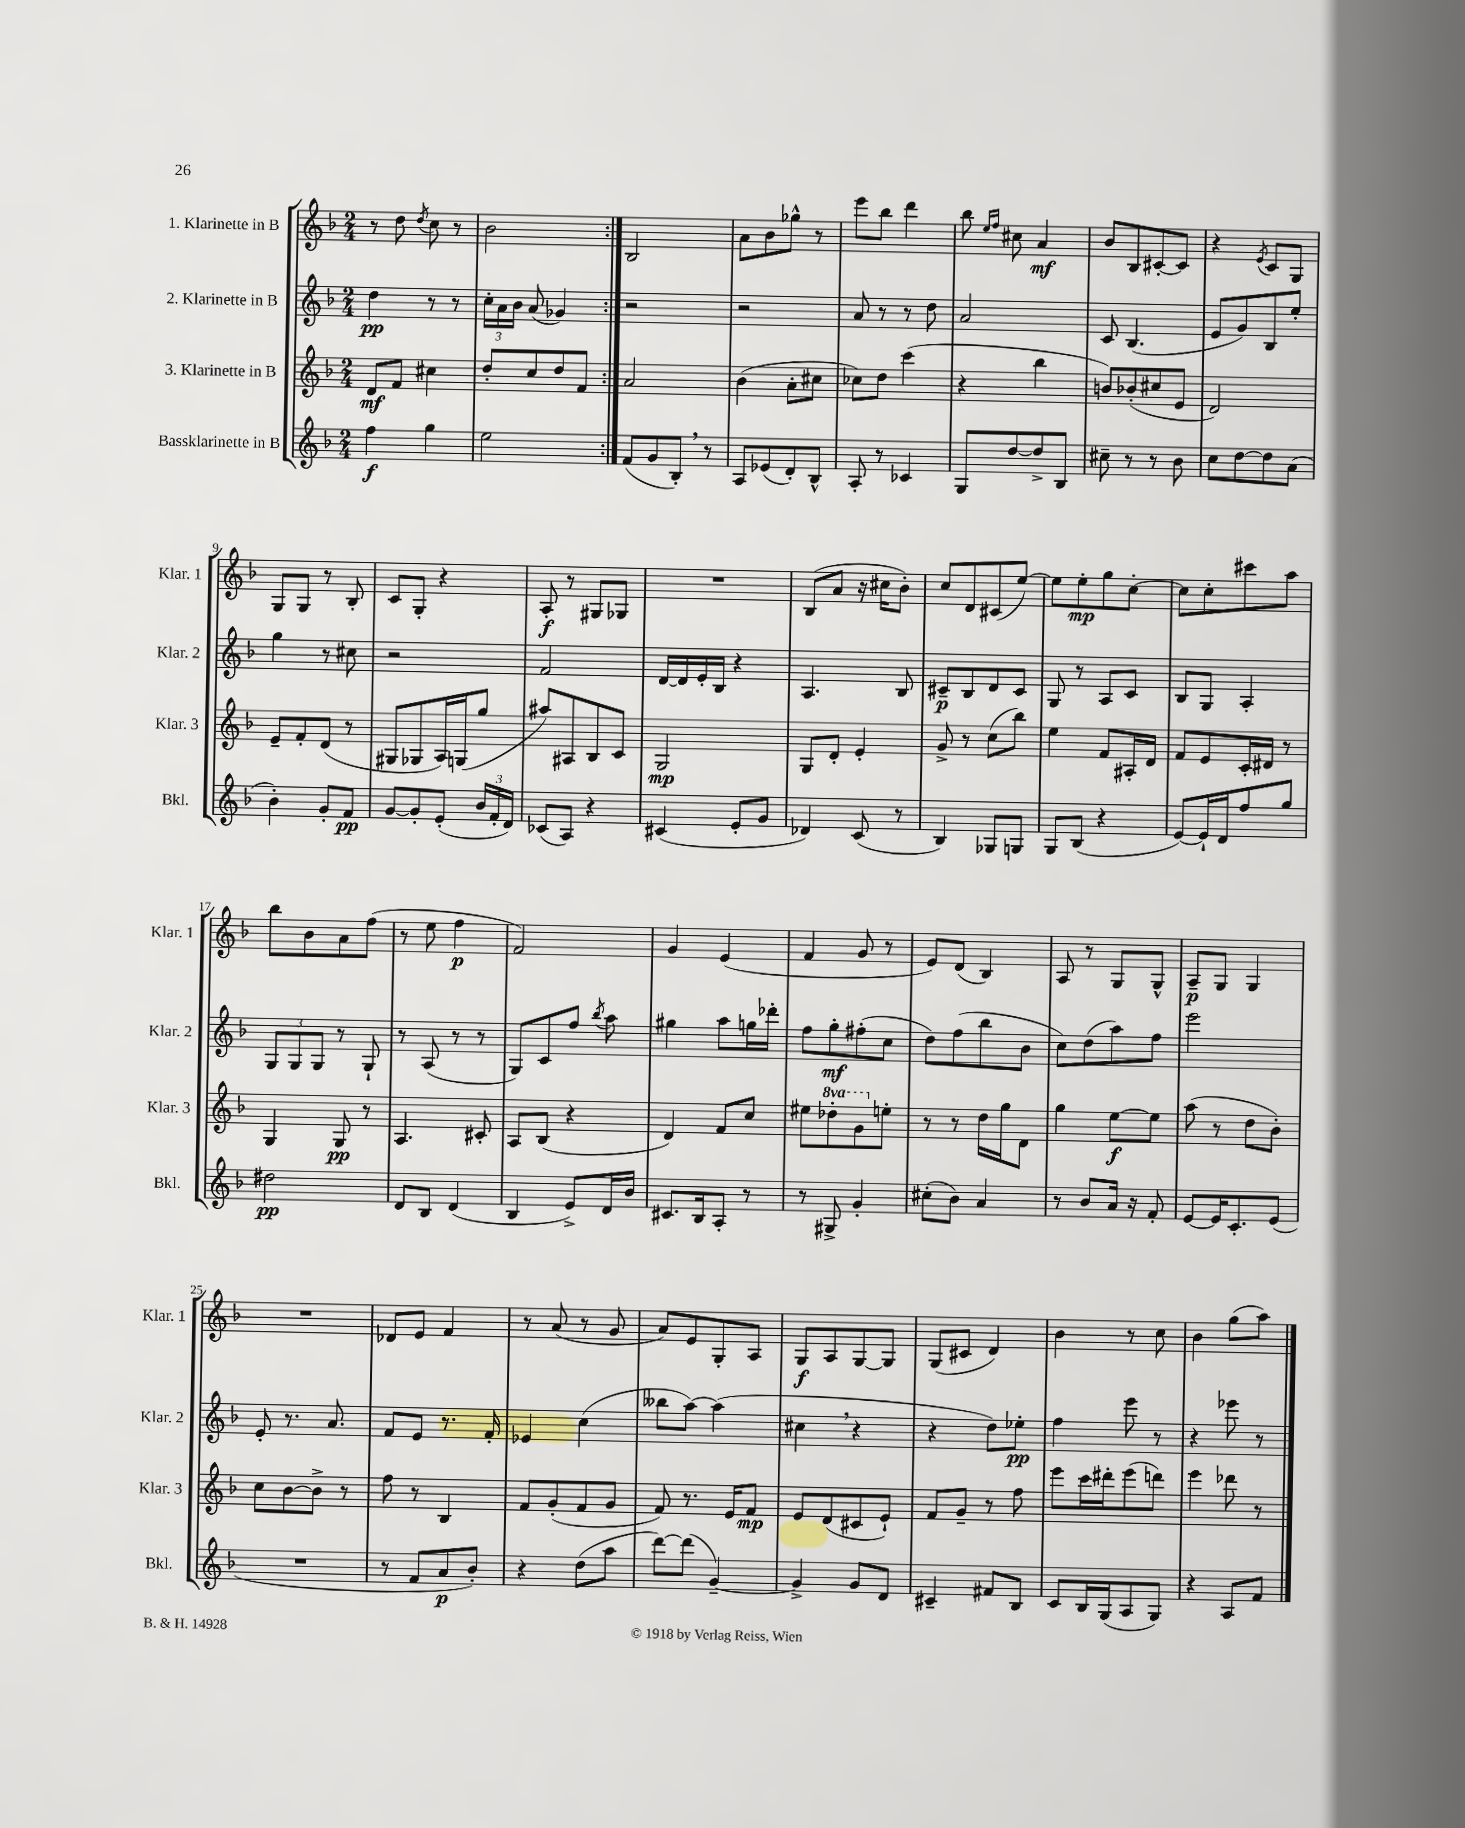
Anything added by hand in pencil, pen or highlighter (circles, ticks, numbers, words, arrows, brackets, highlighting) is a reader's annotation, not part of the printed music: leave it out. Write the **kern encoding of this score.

**kern	**kern	**kern	**kern
*staff4	*staff3	*staff2	*staff1
*clefG2	*clefG2	*clefG2	*clefG2
*k[b-]	*k[b-]	*k[b-]	*k[b-]
*M2/4	*M2/4	*M2/4	*M2/4
4ff\	8d/L	4dd\	8r
.	8f/J	.	8dd\
.	.	.	8qdd/
4gg\	4cc#\	8r	8cc\
.	.	8r	8r
=	=	=	=
2ee\	8dd'/L	24cc'\LL	2b-\
.	.	24a\	.
.	.	24b-\JJ	.
.	8cc/	(8a/	.
.	8dd/	4g-/)	.
.	8f/J	.	.
=:|!	=:|!	=:|!	=:|!
(8f/L	2a/	2r	2B-/
8g/	.	.	.
8B-'/J)	.	.	.
8r	.	.	.
=	=	=	=
8A/L	(4b-\	2r	8a\L
(8e-/	.	.	8b-\
8d'/)	8a'\L	.	8gg-^^\J
8B-^^/J	8cc#\J	.	8r
=	=	=	=
8A'/	8cc-\L)	8a/	8eee\L
8r	8dd\J	8r	8bb-\J
4c-/	(4ccc\	8r	4ddd\
.	.	8dd\	.
=	=	=	=
8G/L	4r	2a/	8bb-\
.	.	.	16qqee/LL
.	.	.	16qqff/JJ
[8dd/	.	.	8cc#\
8dd^/]	4bb-\	.	4a/
8B-/J	.	.	.
=	=	=	=
8cc#~\	8b/L)	8c/	8b-/L
8r	(8b-'/	(4.B-/	8B-/
8r	8cc#/	.	[8c#'/
8b-\	8e/J	.	8c#/]J
=	=	=	=
8cc\L	2d/)	8e/L	4r
[8dd\	.	8g/)	.
.	.	.	8qe/
8dd\]	.	8B-/	8c/L
(8a\J	.	8ee'/J	8G/J
=	=	=	=
4b-'\)	8e~/L	4gg\	8G/L
.	8f'/	.	8G/J
8g'/L	(8d/J	8r	8r
8f/J	8r	8cc#\	8B-'/
=	=	=	=
[8g/L	8G#/L	2r	8c/L
8g'/]	8G-/	.	8G'/J
(8e'/J	16A/L)	.	4r
.	(16G/J	.	.
24b-/LL	8gg/J	.	.
24f'/	.	.	.
24d/JJ)	.	.	.
=	=	=	=
(8c-/L	8aa#/L)	2f/	8A'/
8A/J)	8A#/	.	8r
4r	8B-/	.	8G#/L
.	8c/J	.	8G-/J
=	=	=	=
(4c#/	2G/	[16d/LL	2r
.	.	16d/]	.
.	.	16e'/	.
.	.	16B-/JJ	.
8e'/L	.	4r	.
8g/J	.	.	.
=	=	=	=
4d-/)	8G/L	4.A/	(8B-/L
.	8d'/J	.	8a/J
(8c/	4e'/	.	16r
.	.	.	16cc#\LK
8r	.	8B-/	8b-'\J)
=	=	=	=
4B-/)	8g^/	8c#~/L	8cc/L
.	8r	8B-/	8d/
8G-/L	(8cc\L	8d/	(8c#/
8G/J	8bb-\J)	8c#/J	[8ee/J)
=	=	=	=
8G/L	4ee\	8G/	8ee\]L
(8B-/J	.	8r	8ee'\
4r	8f/L	8A/L	8gg\
.	16A#'/L	8c/J	[8cc'\J
.	16d/JJ	.	.
=	=	=	=
[8e/L)	8f/L	8B-/L	8cc\]L
16e`/]L	8e/	8G/J	8cc'\
16d/J	.	.	.
8ff/	16c'/L	4A'/	8ccc#\
.	16d#/JJ	.	.
8gg/J	8r	.	8aa\J
=	=	=	=
2dd#\	4G/	12G/L	8bb-\L
.	.	12G/	.
.	.	.	8b-\
.	.	12G/J	.
.	8G/	8r	8a\
.	8r	8G`/	(8ff\J
=	=	=	=
8d/L	4.A/	8r	8r
8B-/J	.	(8A/	8ee\
(4d/	.	8r	4ff\
.	8c#'/	8r	.
=	=	=	=
4B-/	8A/L	8G/L)	2f/)
.	(8B-/J	8c/	.
8e^/L)	4r	8ff/J	.
.	.	8qbb-/	.
16d/L	.	8aa\	.
16b-/JJ	.	.	.
=	=	=	=
8.c#/L	4d/)	4gg#\	4g/
16B-/k	.	.	.
8A'/J	8f/L	8aa\L	(4e/
8r	8cc/J	16gg\L	.
.	.	16ddd-'\JJ	.
=	=	=	=
8r	8ee#\L	8ff\L	4f/
8G#^/	8ddd-'\	8gg'\	.
4g'/	8gg\	(8ff#'\	8g/
.	8ee'\J	8cc\J	8r
=	=	=	=
(8cc#'\L	8r	8dd\L)	8e/L)
8b-\J)	8r	(8ff\	(8d/J
4a/	16dd\LL	8bb-\	4B-/)
.	16gg\J	.	.
.	8d\J	8b-\J	.
=	=	=	=
8r	4gg\	8cc\L)	8A/
8b-/L	.	(8dd\	8r
16a/Jk	[8ee\L	8aa\)	8G/L
16r	.	.	.
8f'/	8ee\]J	8ff\J	8G^^/J
=	=	=	=
[8e/L	(8aa\	2eee\	8A~/L
16e/]K	8r	.	8G/J
8.c'/	.	.	.
.	8dd\L	.	4G/
(8e/J	8b-'\J)	.	.
=	=	=	=
2r	8cc\L	8e'/	2r
.	[8b-\	8.r	.
.	8b-^\]J	.	.
.	.	8.a/	.
.	8r	.	.
=	=	=	=
8r	8ff\	8f/L	8d-/L
8f/L	8r	8e/J	8e/J
8a/	4B-/	8.r	4f/
8b-'/J)	.	.	.
.	.	16f'/	.
=	=	=	=
4r	8f/L	4e-/	8r
.	(8g'/	.	(8a/
(8dd\L	8f/	(4cc\	8r
8aa\J	8g/J	.	8g/
=	=	=	=
[8ddd\L)	8f/)	8bb--\L	8a/L)
(8ddd\]J	8.r	[8aa\J)	8e/
[4g~/)	.	(4aa\]	8G'/
.	16e/LK	.	.
.	8f/J	.	8A/J
=	=	=	=
4g^/]	8e/L	4cc#\	8G/L
.	(8d/	.	8A/
8g/L	8c#/	4r	[8G/
8d/J	8e`/J)	.	8G/]J
=	=	=	=
4c#~/	8f/L	4r	(8G/L
.	8g~/J	.	8c#/J
8f#/L	8r	8dd\L)	4d/)
8B-/J	8ff\	8ee-'\J	.
=	=	=	=
8c/L	8eee\L	4ff\	4b-\
16B-/L	16ccc\L	.	.
(16G/J	16ddd#'\J	.	.
8A/	(8eee\	8eee\	8r
8G/J)	8ddd\J)	8r	8cc\
=	=	=	=
4r	4eee\	4r	4b-\
8A/L	8ddd-\	8eee-\	(8gg\L
8f/J	8r	8r	8aa\J)
==	==	==	==
*-	*-	*-	*-
